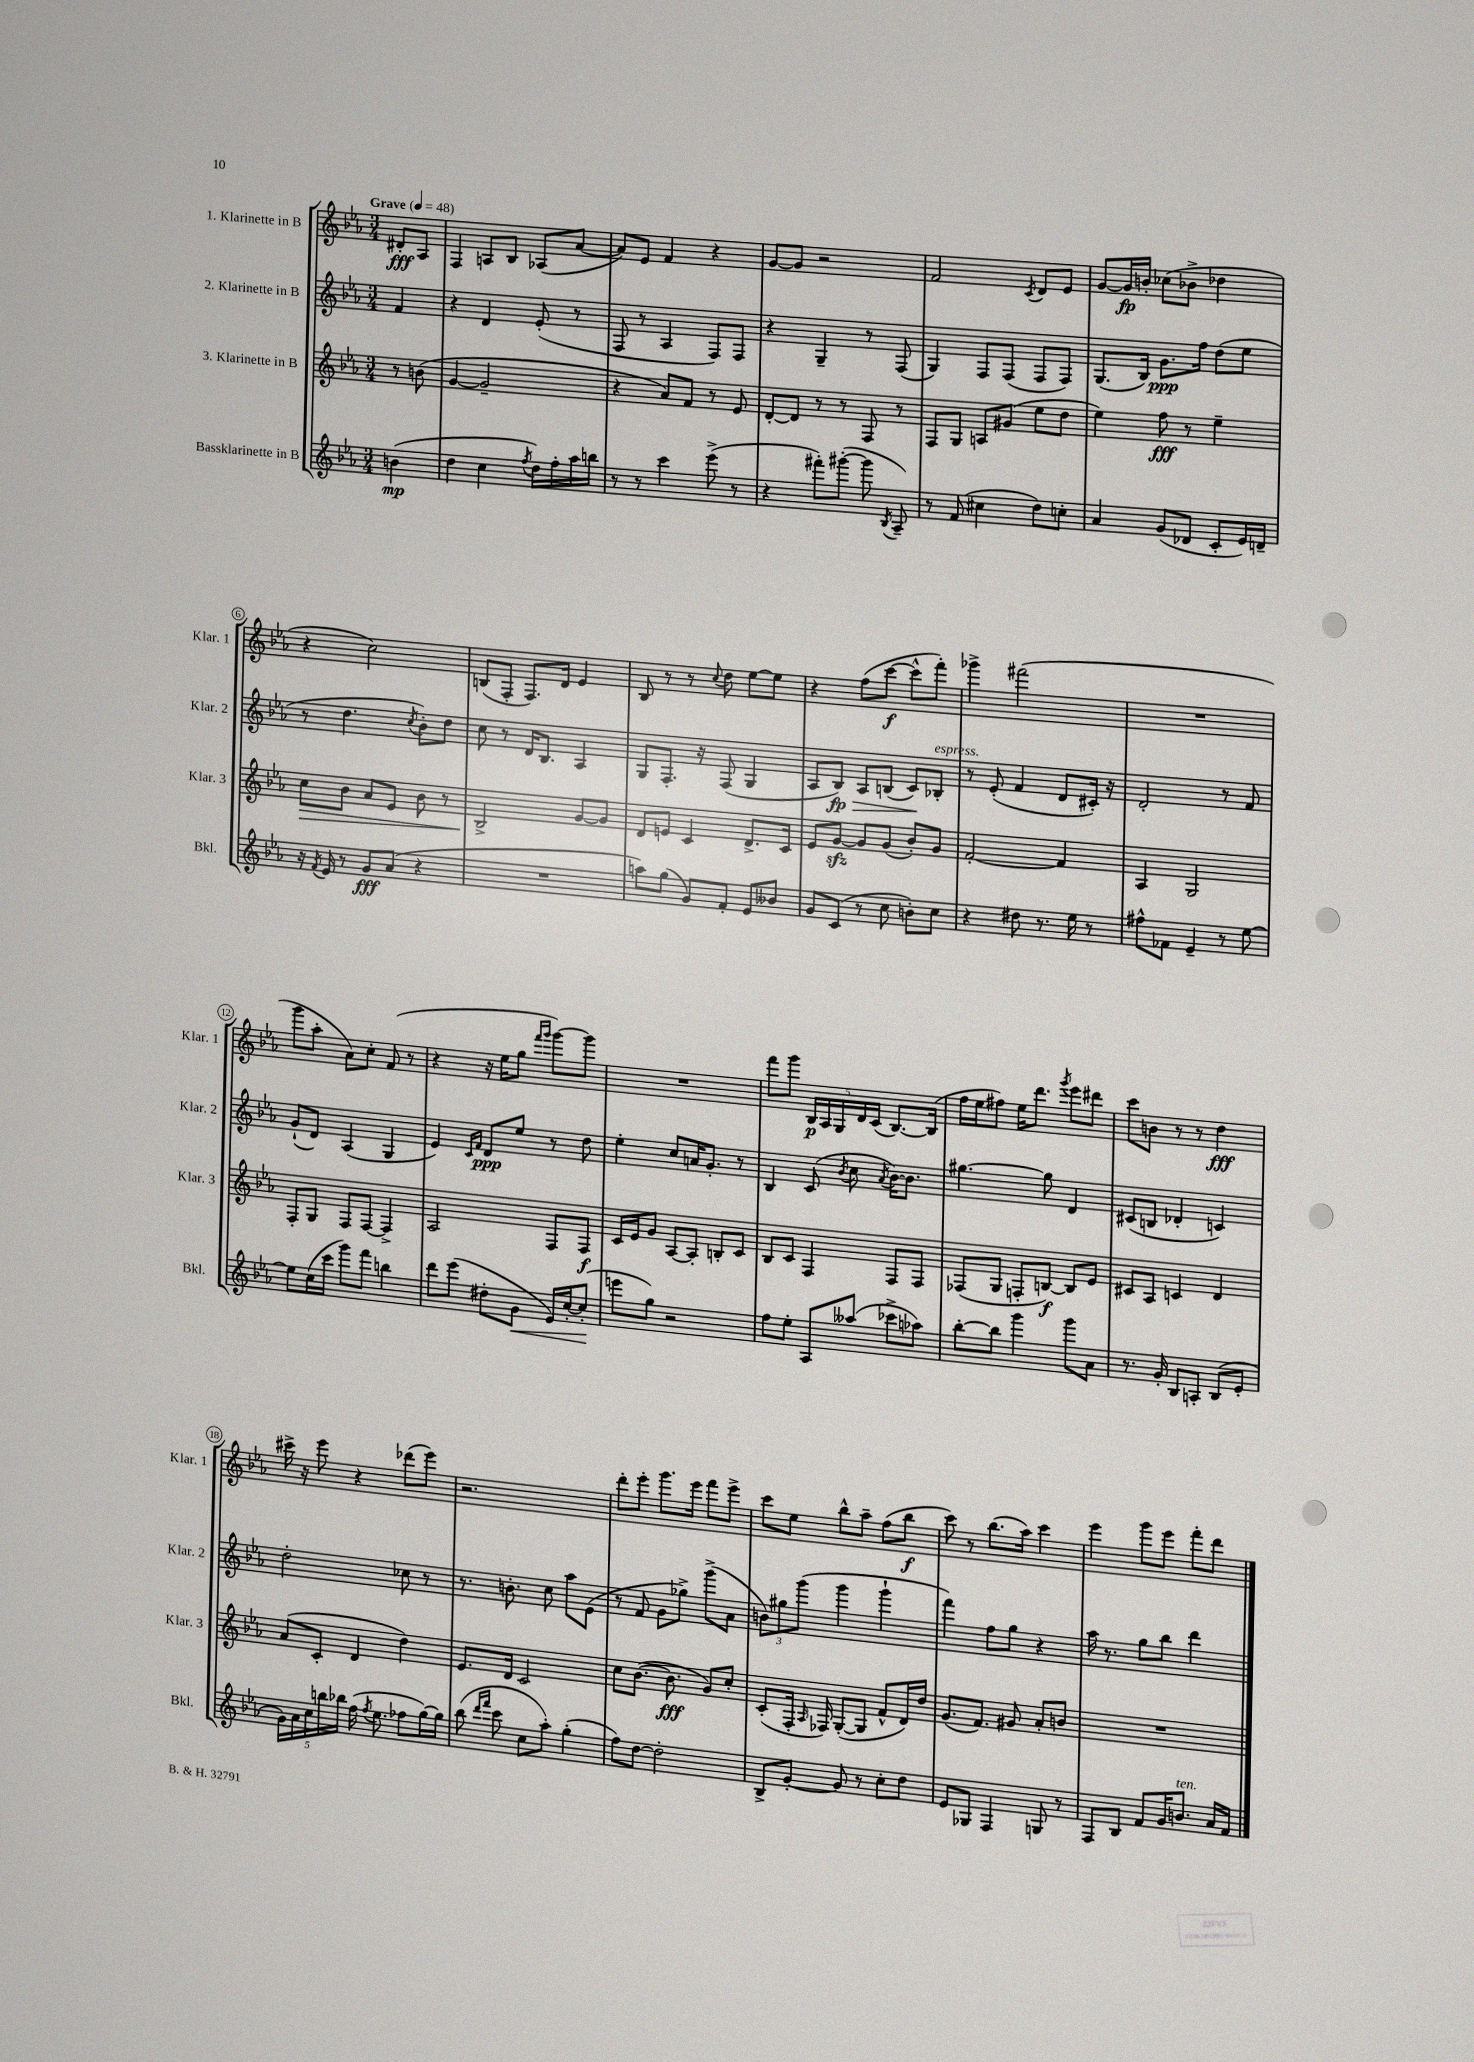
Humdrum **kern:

**kern	**kern	**kern	**kern
*staff4	*staff3	*staff2	*staff1
*clefG2	*clefG2	*clefG2	*clefG2
*k[b-e-a-]	*k[b-e-a-]	*k[b-e-a-]	*k[b-e-a-]
*M3/4	*M3/4	*M3/4	*M3/4
*MM48	*MM48	*MM48	*MM48
(4b	8r	4f	8d#'
.	(8b	.	8A-
=	=	=	=
4dd	[4g	4r	4F
4cc	2g~]	4d	8A
.	.	.	8B-
8qff	.	.	.
16dd)	.	(8e-'	(8A-
16ff'	.	.	.
16aa-	.	8r	[8a-
16bb	.	.	.
=	=	=	=
8r	4r	8F	8a-])
8r	.	8r	8e-
4ccc	8a-)	4A-	4f
.	8f	.	.
(8eee-^	8r	8F)	4r
8r	8e-	8F	.
=	=	=	=
4r	[8d'	4r	[8g
.	8d]	.	8g]
8fff#')	8r	4G~	2r
([8ggg#'	8r	.	.
8ggg#]	8F	8r	.
8qB-	.	.	.
8A-~)	8r	(8F	.
=	=	=	=
8r	8F	4G)	2f
(8f	8G	.	.
4cc#	8A	8F	.
.	(8g#	(8F	.
.	.	.	8qc
8dd)	8ee-	8F	8d
8cc'	8dd	8F)	8e-
=	=	=	=
4a-	4ee-)	(8.G	[8g
.	.	.	16g]
.	.	16B-)	16b'
(8g	8ff	8.g	(8cc-
8d-	8r	.	8b-^
.	.	16ff	.
8c'	4ee-~	(8dd	4dd-
16e-)	.	8ee-	.
16d~	.	.	.
=	=	=	=
16r	8cc	8r	4r
8qf	.	.	.
16e-	.	.	.
8r	8b-	4.dd	.
8g	8a-	.	2cc)
(8a-	8e-	.	.
.	.	8qcc	.
4r	8b-	8b-')	.
.	8r	8dd	.
=	=	=	=
2.r	2B-^	8cc	(8B
.	.	8r	8F'
.	.	16d	8.F)
.	.	8.B-	.
.	.	.	16d
.	[8g	4A-	4e-
.	8g]	.	.
=	=	=	=
8aa)	8d	8G	8B-
(8gg	8e	8.F'	8r
8g)	4c	.	8r
.	.	16r	.
.	.	.	8qqcc
8f'	.	(8F	8dd
8e-	8.d^	4G	[8ee-
8b--	.	.	8ee-]
.	16c	.	.
=	=	=	=
8g	8e-	8A-	4r
(8c	[8g	8B-)	.
8r	8g]	8A-	(8ff
8cc	(8g	(8B	[8ccc
8b')	8b-')	8c)	8ccc^^]
8cc	8g	8B-'	8fff')
=	=	=	=
4r	[2f'	8r	4ggg-^
.	.	(8e-'	.
8dd#	.	4f	(2fff#
8.r	.	.	.
.	4f]	8d	.
16ee-	.	.	.
8r	.	16c#')	.
.	.	16r	.
=	=	=	=
8ff#^^	4A-	2d'	2.r
8f-	.	.	.
4e-~	2G	.	.
8r	.	8r	.
[8ee-	.	8f	.
=	=	=	=
8ee-]	8F'	(8g`	8ggg
(16cc	8G	8d)	8aa-'
16ccc	.	.	.
8ggg)	8F	(4A-	8a-)
8fff	[8F	.	8cc'
4bb	4F^]	4G	(8f
.	.	.	8r
=	=	=	=
8ddd	2A-	4e-)	4r
(8eee-	.	.	.
.	.	16qqc	.
.	.	16qqf	.
8dd#'	.	8d	16r
.	.	.	16ee-
8g	.	8ee-	8gg
.	.	.	16qqfff
.	.	.	16qqggg
16e-)	8F	8r	[8ggg)
[16cc'	.	.	.
(8cc']	8F	8dd	8ggg]
=	=	=	=
8eee	16c	4ee-'	2.r
.	16e-	.	.
8gg)	8g	.	.
2r	[8A-	8cc	.
.	8A-']	16a	.
.	.	8.g'	.
.	8B'	.	.
.	8c	8r	.
=	=	=	=
8ff	8B-	4B-	8fff
8ee-'	8c	.	8ggg
8A-	4F	(8c	20B-
.	.	.	20A-
.	.	.	20G
.	.	8qb-	.
(8aa--	.	8cc	.
.	.	.	20d
.	.	.	(20c
.	.	8qa-	.
8ccc-^	8F	[16b-)	[8.B-)
.	.	8.b-]	.
8aa-)	8F	.	.
.	.	.	(16B-]
=	=	=	=
[8bb-'	(8F-	[4.gg#	16ff
.	.	.	16ee-
8bb-]	8G	.	8ff#)
4ggg	8F'	.	16ee-
.	.	.	8.ddd
.	[8B)	8gg#]	.
.	.	.	8qggg
8ggg	8B]	4d	8eee-
8a-	8e-	.	8ddd#
=	=	=	=
8.r	8c#	(8c#	8ccc
.	8A-	8B	8b
16g'	.	.	.
8B-	4c	4d-'	8r
8A'	.	.	8r
(8B-	4d	4c)	4dd
8e-'	.	.	.
=	=	=	=
20g)	(8a-	2dd'	16ccc#^
20a-	.	.	.
.	.	.	16r
20cc	.	.	.
.	8c'	.	8eee-
20bb	.	.	.
20bb-	.	.	.
(16ff	4d	.	4r
8qff	.	.	.
8.ee-	.	.	.
8ff-	4dd)	8cc-	(8ddd-
[16gg)	.	8r	8eee-)
16gg]	.	.	.
=	=	=	=
(8bb-	8.e-	8.r	2.r
16qqddd	.	.	.
16qqfff	.	.	.
8ccc	.	.	.
.	16d	8.b'	.
8cc	2c	.	.
8aa-')	.	8cc	.
(4gg'	.	8aa-	.
.	.	(8e-	.
=	=	=	=
8ff)	8cc	8r	8ddd'
[8dd	([8.b-	8f	8eee-'
2dd']	.	8g	8.ggg
.	8.b-]	.	.
.	.	8gg-^)	.
.	.	.	16eee-
.	8g)	(8ggg^	8fff
.	8cc'	8a-	8eee-^
=	=	=	=
8B-^	(8c'	12b)	8ccc
.	.	12gg#	.
[8g'	16F'	.	8ee-
.	.	(12ggg	.
.	16qqA-	.	.
.	16F-)	.	.
8g]	([8G'	4ggg	8bb-^^
8r	8G]	.	8aa-~
8cc'	8f^^	4ggg`	(8ff
8dd	16d)	.	8bb-
.	16dd	.	.
=	=	=	=
8e-	(8.g	4fff)	8ccc)
8G-	.	.	8r
.	8.f)	.	.
4F	.	8ff	(8.bb-
.	8g#	8gg	.
.	.	.	16aa-)
8G	8a-'	4r	4ccc
8r	8b	.	.
=	=	=	=
8F	2.r	16aa-	4eee-
.	.	8.r	.
8B-	.	.	.
8f	.	8gg	8ggg
16g	.	8bb-	8eee-
8.b	.	.	.
.	.	4ddd	8fff'
16a-	.	.	8ddd
16f	.	.	.
==	==	==	==
*-	*-	*-	*-
